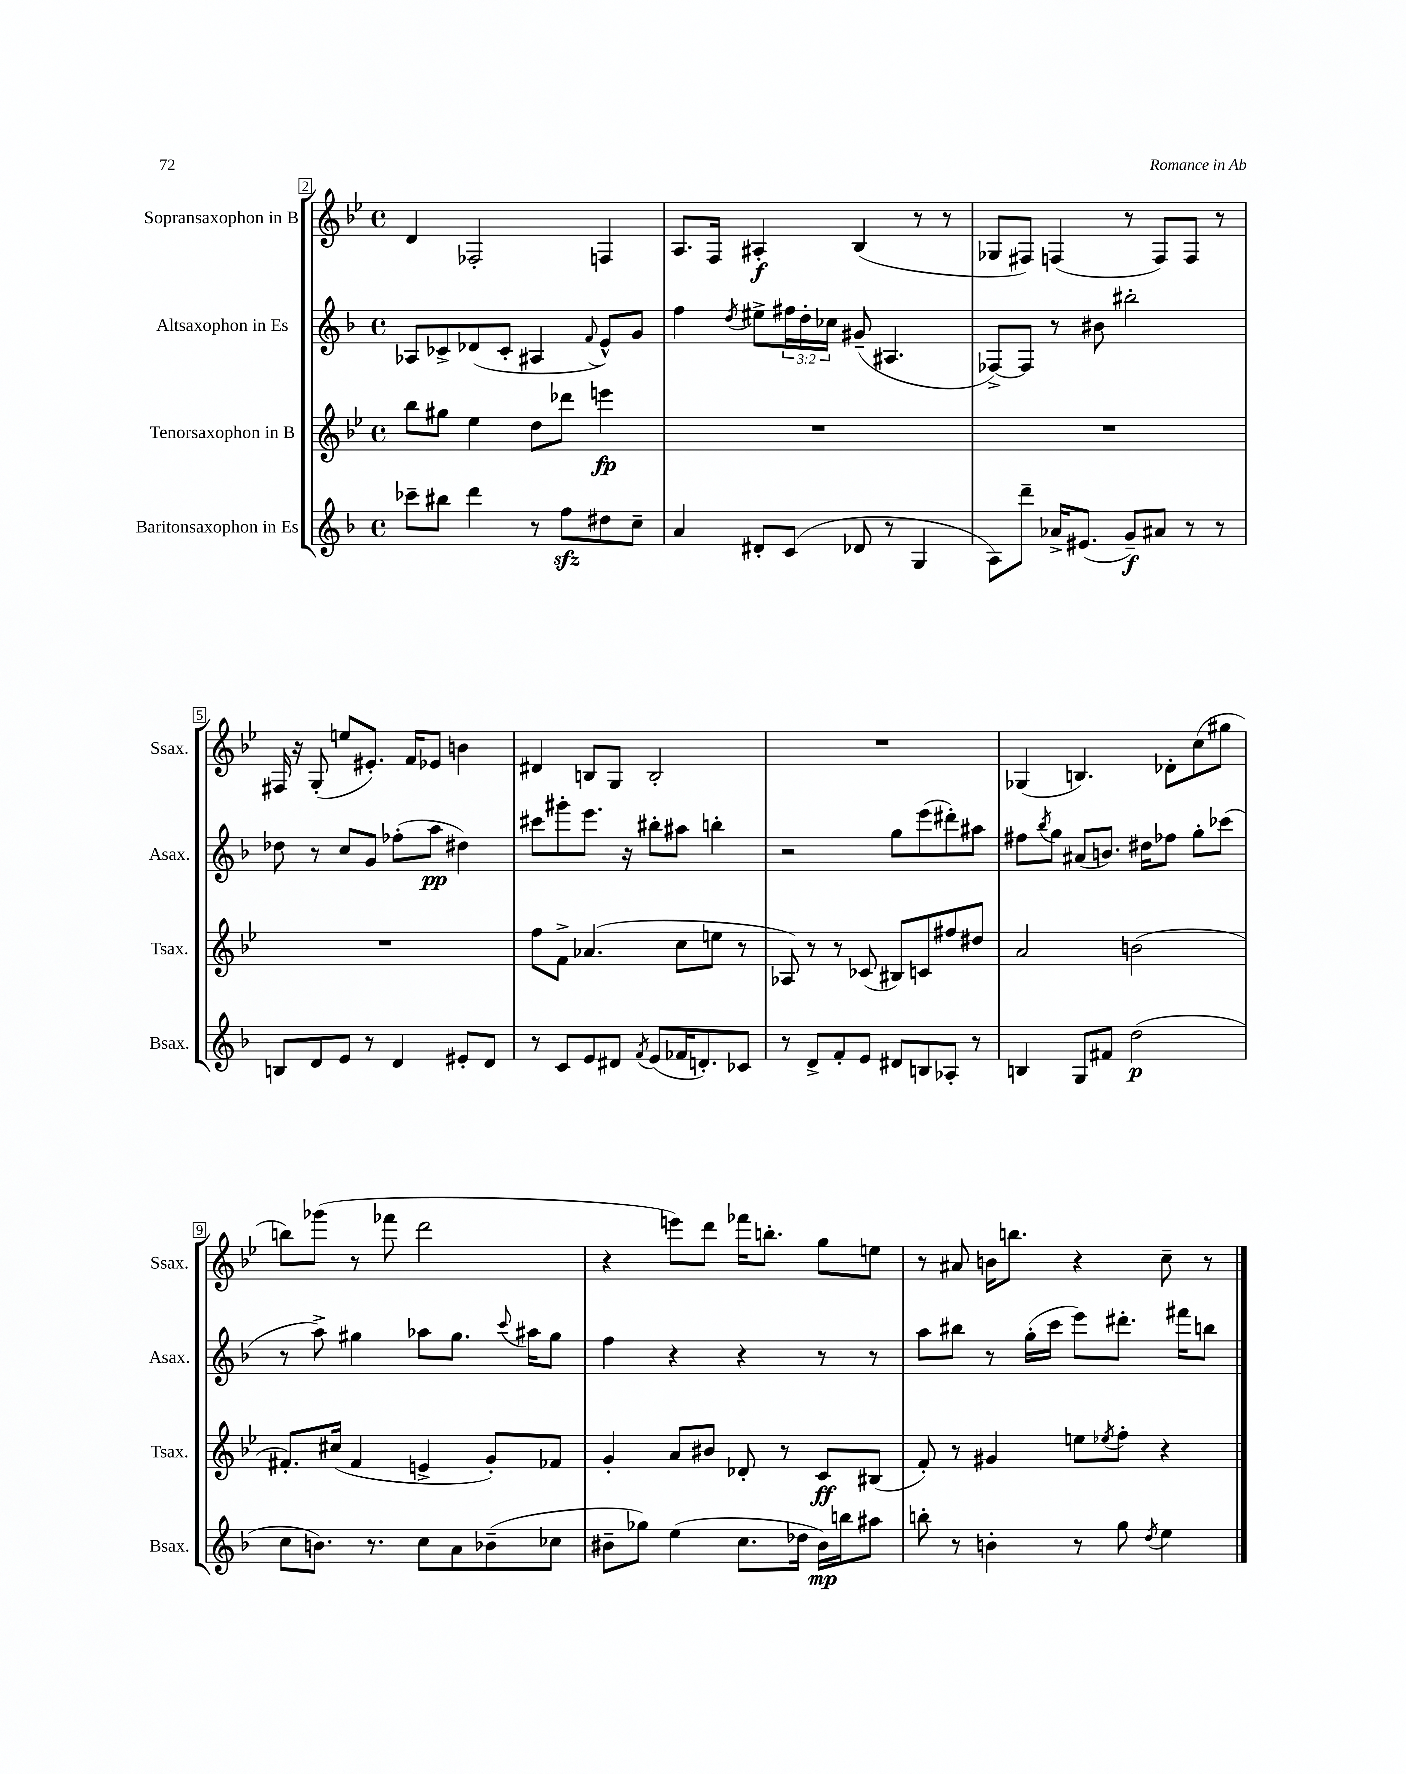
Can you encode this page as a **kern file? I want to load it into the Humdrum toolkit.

**kern	**kern	**kern	**kern
*staff4	*staff3	*staff2	*staff1
*clefG2	*clefG2	*clefG2	*clefG2
*k[b-]	*k[b-e-]	*k[b-]	*k[b-e-]
*M4/4	*M4/4	*M4/4	*M4/4
*met(c)	*met(c)	*met(c)	*met(c)
8ccc-~	8bb-	8A-	4d
8bb#	8gg#	8c-^	.
4ddd	4ee-	(8d-	2F-'
.	.	8c-'	.
8r	8dd	4A#	.
8ff	8ddd-	.	.
.	.	8qqf	.
8dd#	4eee	8e^^)	4F
8cc~	.	8g	.
=	=	=	=
4a	1r	4ff	8.A
.	.	.	16F
.	.	8qdd	.
8d#'	.	8ee#^	4A#'
(8c	.	24ff#	.
.	.	24dd'	.
.	.	24cc-	.
8d-	.	(8g#~	(4B-
8r	.	4.A#	.
4G	.	.	8r
.	.	.	8r
=	=	=	=
8A)	1r	[8F-^)	8G-
8ddd~	.	8F-]	8F#)
16a-^	.	8r	(4F
(8.e#	.	.	.
.	.	8b#	.
8g~)	.	2bb#'	8r
8a#	.	.	8F)
8r	.	.	8F
8r	.	.	8r
=	=	=	=
8B	1r	8dd-	16F#
.	.	.	16r
8d	.	8r	(8G'
8e	.	8cc	8ee
8r	.	8g	8.e#')
4d	.	(8ff-'	.
.	.	.	16f
.	.	8aa	8e-
8e#'	.	4dd#)	4b
8d	.	.	.
=	=	=	=
8r	8ff	8ccc#	4d#
8c	8f^	8ggg#'	.
8e	(4.a-	8.eee	8B
8d#	.	.	8G
.	.	16r	.
8qf	.	.	.
(8e	.	8bb#'	2B'
16f-	8cc	8aa#	.
8.d')	.	.	.
.	8ee	4bb'	.
8c-	8r	.	.
=	=	=	=
8r	8A-)	2r	1r
8d^	8r	.	.
8f'	8r	.	.
8e	(8c-	.	.
8d#	8B#)	8gg	.
8B	8c	(8eee	.
8A-'	8ff#	8ddd#')	.
8r	8dd#	8aa#	.
=	=	=	=
4B	2a	8ff#	(4G-
.	.	8qbb-	.
.	.	8gg	.
8G	.	(8a#	4.B)
8f#	.	8.b)	.
(2dd	(2b	.	.
.	.	16dd#	.
.	.	8ff-	8d-'
.	.	8gg'	(8cc
.	.	(8ccc-	8gg#
=	=	=	=
8cc	8.f#')	8r	8bb)
8.b)	.	8aa^)	(8ggg-
.	(16cc#	.	.
.	4f#	4gg#	8r
8.r	.	.	.
.	.	.	8fff-
8cc	4e^	8aa-	2ddd
8a	.	8.gg#	.
(8b-~	8g')	.	.
.	.	8qqccc	.
.	.	16aa#	.
8cc-	8f-	8gg#	.
=	=	=	=
8b#~	4g'	4ff	4r
8gg-)	.	.	.
(4ee	8a	4r	8eee)
.	8b#	.	8ddd
8.cc	8d-'	4r	16fff-
.	.	.	8.bb'
.	8r	.	.
16dd-	.	.	.
16b#)	8c	8r	8gg
16bb	.	.	.
8aa#	(8B#	8r	8ee
=	=	=	=
8bb'	8f')	8aa	8r
8r	8r	8bb#	8a#
4b'	4g#	8r	16b
.	.	.	8.bb
.	.	(16gg'	.
.	.	16ccc	.
8r	8ee	8eee)	4r
.	8qee-	.	.
8gg	8ff'	8.ddd#'	.
8qdd	.	.	.
4ee	4r	.	8cc~
.	.	16fff#	.
.	.	8bb	8r
==	==	==	==
*-	*-	*-	*-
